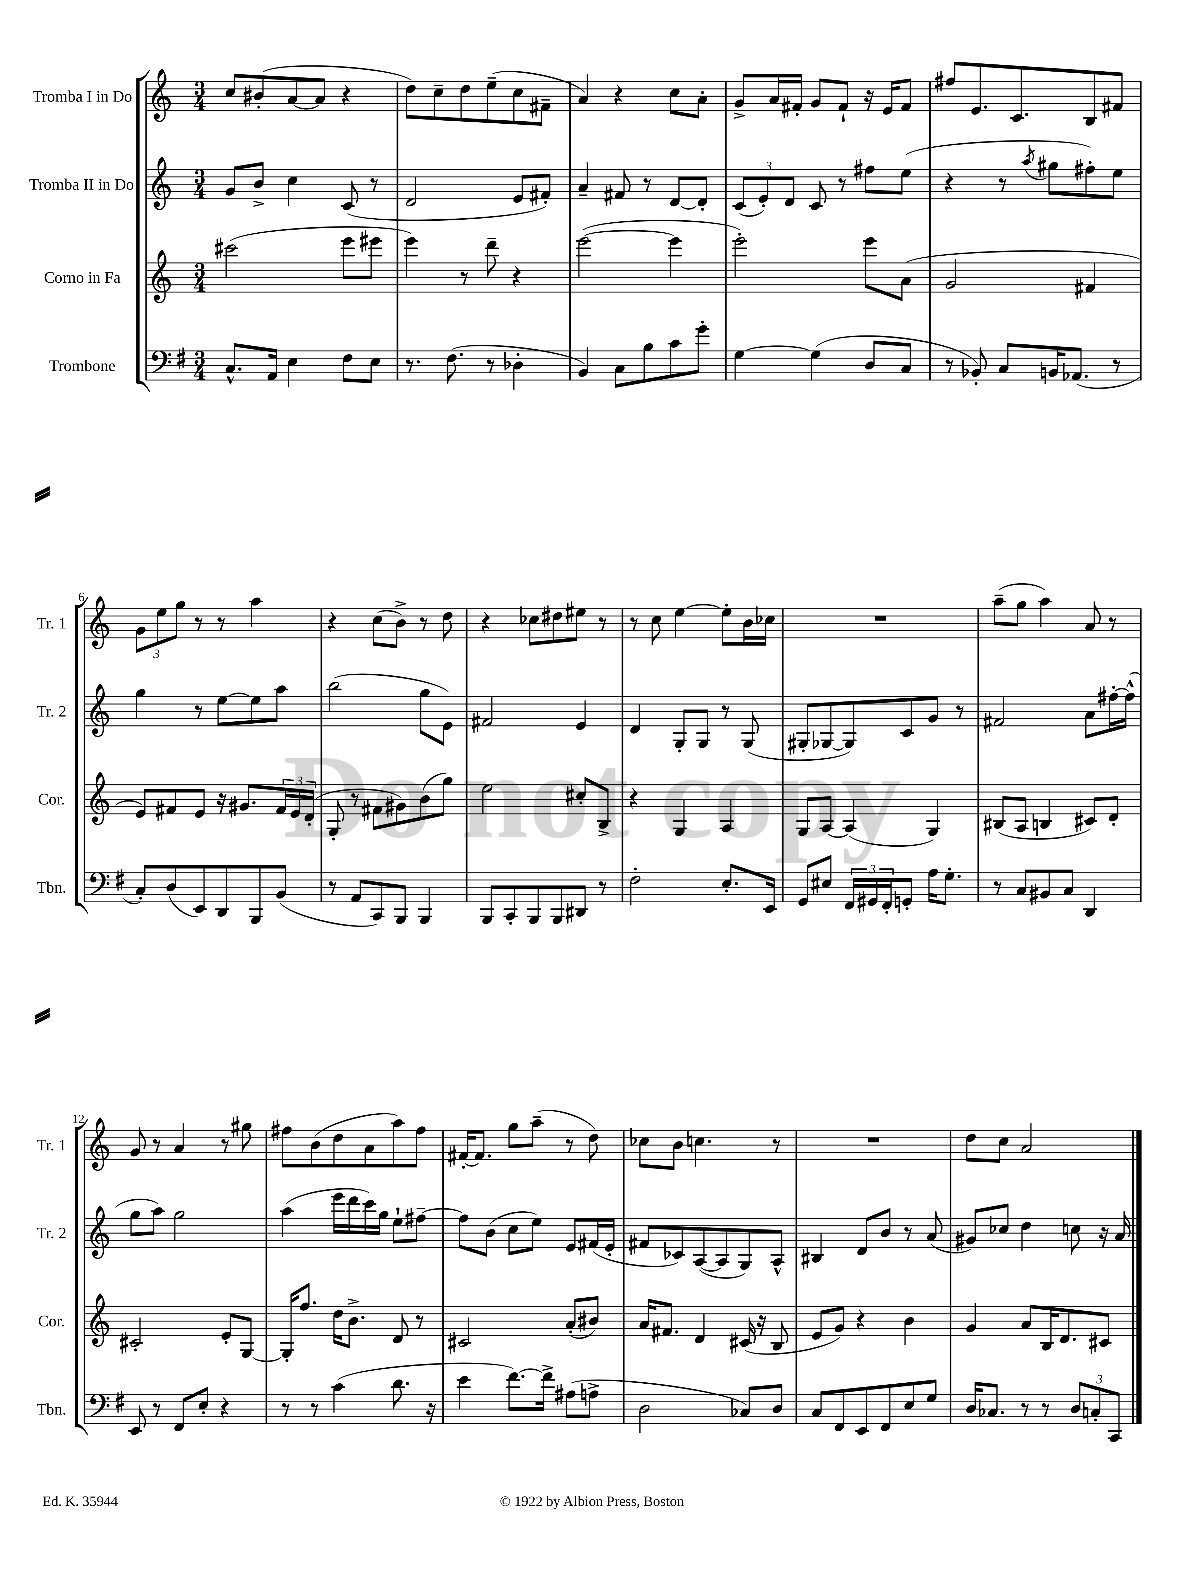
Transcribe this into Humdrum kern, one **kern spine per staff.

**kern	**kern	**kern	**kern
*staff4	*staff3	*staff2	*staff1
*clefF4	*clefG2	*clefG2	*clefG2
*k[f#]	*k[]	*k[]	*k[]
*M3/4	*M3/4	*M3/4	*M3/4
8.C^^	(2ccc#	8g	8cc
.	.	8b^	(8b#'
16AA	.	.	.
4E	.	4cc	[8a
.	.	.	8a]
8F#	8eee	(8c	4r
8E	8eee#	8r	.
=	=	=	=
8.r	4eee)	2d	8dd)
.	.	.	8cc~
(8.F#	.	.	.
.	8r	.	8dd
8r	8ddd~	.	(8ee~
4D-'	4r	8e	8cc
.	.	8f#')	8f#~
=	=	=	=
4BB)	([2eee	4a~	4a)
8C	.	8f#	4r
8B	.	8r	.
8c	4eee]	[8d	8cc
8g'	.	8d']	8a'
=	=	=	=
[4G	2eee')	(12c	8g^
.	.	12e')	.
.	.	.	16a
.	.	12d	.
.	.	.	16f#'
(4G]	.	8c	8g
.	.	8r	8f#`
8D	8eee	8ff#	16r
.	.	.	16e
8C	(8a	(8ee	8f#
=	=	=	=
8r	2g	4r	8ff#
8BB-')	.	.	8.e
8C	.	8r	.
.	.	.	8.c
.	.	8qaa	.
16BB	.	8gg#	.
(8.AA-	.	.	.
.	4f#	8ff#')	8B
8r	.	8ee	8f#
=	=	=	=
8C')	8e)	4gg	12g
.	.	.	12ee
(8D	8f#	.	.
.	.	.	12gg
8EE)	8e	8r	8r
8DD	16r	[8ee	8r
.	8.g#	.	.
8BBB	.	8ee]	4aa
(8BB	24f#	8aa	.
.	24e	.	.
.	(24d'	.	.
=	=	=	=
8r	8G'	(2bb	4r
8AA	8r	.	.
8CC)	8f#	.	(8cc
8BBB	8g#)	.	8b^)
4BBB	(8b	8gg	8r
.	8gg)	8e)	8dd
=	=	=	=
8BBB	2ee	2f#	4r
8CC'	.	.	.
8BBB	.	.	8cc-
8BBB	.	.	8dd#
8DD#	8cc#'	4e	8ee#
8r	8B^	.	8r
=	=	=	=
2F#'	4r	4d	8r
.	.	.	8cc
.	4G	8G'	[4ee
.	.	8G	.
8.E'	4A	8r	8ee']
.	.	(8G	16b
16EE	.	.	16cc-
=	=	=	=
8GG	8G	8G#'	2.r
8E#	[8A	[8G-	.
24FF#	(4A]	8G-])	.
24GG#	.	.	.
24FF#'	.	.	.
8GG'	.	8c	.
16A	4G)	8g	.
8.G'	.	.	.
.	.	8r	.
=	=	=	=
8r	(8B#	2f#	(8aa~
8C	8A	.	8gg
8BB#	4B	.	4aa)
8C	.	.	.
4DD	8c#)	8a	8a
.	8d'	[16ff#'	8r
.	.	(16ff#^^]	.
=	=	=	=
8EE	2c#'	8gg	8g
8r	.	8aa)	8r
8FF#	.	2gg	4a
8E'	.	.	.
4r	8e'	.	8r
.	[8G	.	8gg#
=	=	=	=
8r	16G']	(4aa	8ff#
.	8.ff	.	.
8r	.	.	(8b
(4c	16dd	16eee	8dd
.	8.b^	16ddd	.
.	.	16ccc)	8a
.	.	16gg	.
8.d	8d	8ee`	8aa)
.	8r	[8ff#~	8ff#
16r	.	.	.
=	=	=	=
4e	2c#	8ff#]	[16f#'
.	.	.	8.f#]
.	.	(8b	.
[8.f#)	.	8cc	8gg
.	.	8ee)	(8aa~
16f#^]	.	.	.
(8A#	(8a'	8e	8r
8A^	8b#)	(16f#	8dd)
.	.	16e'	.
=	=	=	=
2D	16a	8f#	8cc-
.	8.f#	.	.
.	.	8c-)	8b
.	4d	([8A	4.cc
.	.	8A]	.
8C-)	(16c#	8G)	.
.	16r	.	.
8D	8B	8A^^	8r
=	=	=	=
8C	8e	4B#	2.r
8FF#	8g)	.	.
8EE	4r	8d	.
8FF#	.	8b	.
8E	4b	8r	.
8G	.	(8a	.
=	=	=	=
16D	4g	8g#)	8dd
8.C-	.	.	.
.	.	8cc-	8cc
8r	8a	4dd	2a
8r	16B	.	.
.	8.d	.	.
12D	.	8cc	.
12C'	.	.	.
.	8c#	16r	.
12CC	.	.	.
.	.	16a	.
==	==	==	==
*-	*-	*-	*-
